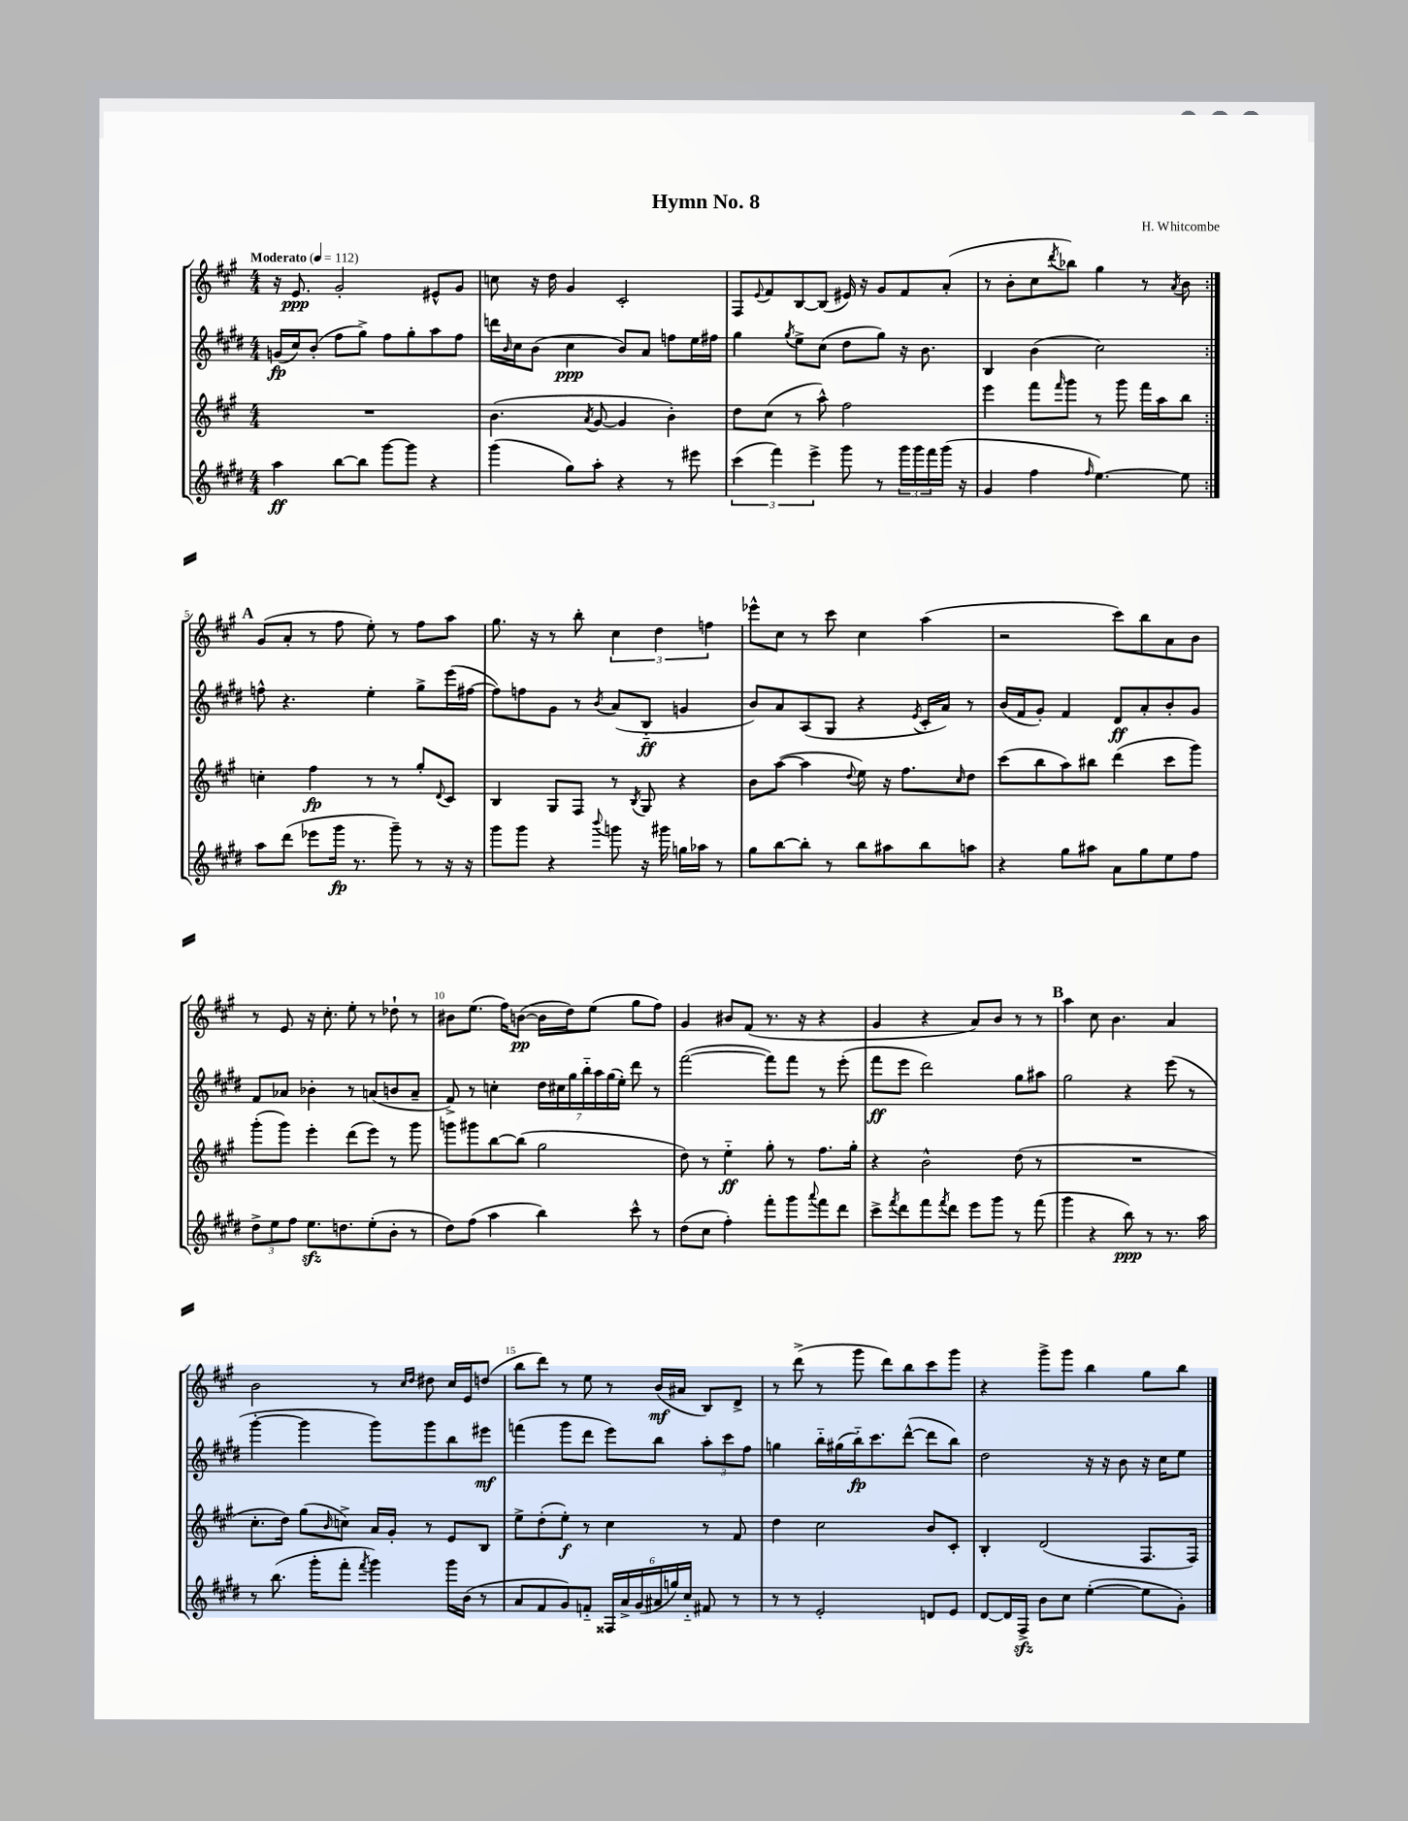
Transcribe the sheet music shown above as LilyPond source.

\header { title = "Hymn No. 8" composer = "H. Whitcombe" }
<<
\new StaffGroup <<
\new Staff = "s0" {
    \clef treble \key a \major \numericTimeSignature \time 4/4 \tempo "Moderato" 4 = 112
    \repeat volta 2 { r16 e'8.\ppp gis'2-. eis'8-^ gis'8 |
    c''8 r16 d''16 gis'4 cis'2-. |
    fis8 \appoggiatura { e'8 } fis'8 b8~ b8( eis'16) r16 gis'8 fis'8 a'8-.( |
    r8 b'8-. cis''8 \acciaccatura { d'''8 } bes''8) gis''4 r8 \acciaccatura { a'8 } b'8 | }
    \mark \markup { \bold "A" } gis'8( a'8-. r8 fis''8 e''8-.) r8 fis''8 a''8 |
    gis''8. r16 r8 b''8-. \tuplet 3/2 { cis''4 d''4 f''4 } |
    ees'''8-^ cis''8 r8 cis'''8 cis''4 a''4( |
    r2 cis'''8) b''8 a'8 b'8 |
    r8 e'8 r16 cis''8.-. e''8-. r8 des''8-! r8 |
    bis'8 e''8.( fis''16) b'8~\pp( b'16 d''16) e''8( gis''8 fis''8) |
    gis'4 bis'8 fis'8( r8. r16 r4 |
    gis'4 r4 a'8) b'8 r8 r8 |
    \mark \markup { \bold "B" } a''4 cis''8 b'4. a'4 |
    b'2 r8 \grace { cis''16 d''16 } dis''8 cis''16 e'16 d''8( |
    b''8 d'''8) r8 e''8 r8 b'16\mf( ais'16 b8) d'8-> |
    r8 d'''8->( r8 gis'''8 d'''8) b''8 cis'''8 gis'''8 |
    r4 gis'''8-> gis'''8 b''4 gis''8 b''8 \bar "|." |
}
\new Staff = "s1" {
    \clef treble \key e \major \numericTimeSignature \time 4/4
    \repeat volta 2 { g'16\fp( cis''16) b'8-.( fis''8 gis''8->) fis''8 gis''8-. a''8 fis''8 |
    d'''16 \grace { b'16 } cis''16 b'8( cis''4\ppp b'8) a'8 f''8 e''16 fis''16 |
    gis''4 \acciaccatura { gis''8 } e''8-> cis''8( dis''8 gis''8) r16 b'8. |
    b4 b'4( cis''2) | }
    \mark \markup { \bold "A" } f''8-^ r4. e''4-. gis''8-> e'''16( fis''16~ |
    fis''8) f''8 gis'8 r8 \acciaccatura { b'8 } a'8( b8-_\ff g'4 |
    b'8) a'8 a8( gis8 r4 \acciaccatura { e'8 } cis'16-. a'16) r8 |
    b'16( fis'16 gis'8-.) fis'4 dis'8\ff a'8-. b'8-. gis'8 |
    fis'8 aes'8 bes'4-. r8 a'8( b'8 a'8-- |
    fis'8->) r8 c''4-. \tuplet 7/4 { dis''16 cis''16 gis''16 b''16-_ a''16 gis''16( e''16-.) } dis'''8 r8 |
    fis'''2~( fis'''8) fis'''8 r8 e'''8-.( |
    fis'''8\ff e'''8 dis'''2) gis''8 ais''8 |
    \mark \markup { \bold "B" } gis''2 r4 e'''8( r8 |
    gis'''4~-. gis'''4 gis'''8) gis'''8 b''8 eis'''8\mf |
    f'''4( gis'''8 dis'''8 e'''8) b''8 \tuplet 3/2 { a''8-. cis'''8 fis''8 } |
    g''4 b''16-_ gis''16( b''16-_\fp) cis'''8. dis'''8~-^( dis'''8 b''8) |
    dis''2 r16 r16 b'8 r16 cis''16 e''8 \bar "|." |
}
\new Staff = "s2" {
    \clef treble \key a \major \numericTimeSignature \time 4/4
    \repeat volta 2 { R1 |
    b'4.( \acciaccatura { a'8 } gis'8~ gis'4 b'4-.) |
    d''8 cis''8( r8 a''8-^) fis''2 |
    e'''4 fis'''8 \grace { fis'''16 } gis'''8 r8 gis'''8 fis'''16 a''16 b''8 | }
    \mark \markup { \bold "A" } c''4-. fis''4\fp r8 r8 gis''8-. \appoggiatura { d'8 } cis'8 |
    b4 gis8 fis8 r8 \acciaccatura { b8 } gis8 r4 |
    b'8 a''8~( a''4 \appoggiatura { d''8 } e''8) r16 fis''8. \grace { cis''16 } d''8 |
    cis'''8( b''8 a''8) bis''8 d'''4( cis'''8 gis'''8) |
    gis'''8-.( gis'''8) e'''4-. d'''8( e'''8) r8 gis'''8 |
    g'''8 gis'''8 b''8~ b''8( gis''2 |
    d''8) r8 e''4-_\ff gis''8-. r8 fis''8. gis''16-. |
    r4 b'2-^ d''8( r8 |
    \mark \markup { \bold "B" } R1 |
    cis''8.-. d''16) gis''8( \grace { b'16 } c''8->) a'16 gis'16-. r8 e'8 b8 |
    e''8-> d''8-.( e''8-.\f) r8 cis''4 r8 fis'8 |
    d''4 cis''2 b'8 cis'8-. |
    b4-. d'2( fis8. fis16) \bar "|." |
}
\new Staff = "s3" {
    \clef treble \key e \major \numericTimeSignature \time 4/4
    \repeat volta 2 { a''4\ff b''8~ b''8 gis'''8~ gis'''8 r4 |
    gis'''4( gis''8) a''8-. r4 r8 eis'''8 |
    \tuplet 3/2 { cis'''4( fis'''4) e'''4-> } gis'''8 r8 \tuplet 3/2 { gis'''16 gis'''16 fis'''16 } gis'''16( r16 |
    gis'4 fis''4 \grace { fis''16 } e''4.~) e''8 | }
    \mark \markup { \bold "A" } a''8 dis'''8( ees'''8 gis'''16\fp r8. gis'''8--) r8 r16 r16 |
    gis'''8 gis'''8 r4 \appoggiatura { b'''8 } g'''8 r16 gis'''16 g''16 aes''16 r8 |
    gis''8 b''8~ b''8-. r8 b''8 ais''8 b''8 a''8 |
    r4 gis''8 ais''8 a'8 gis''8 e''8 fis''8 |
    \tuplet 3/2 { dis''8-> e''8 fis''8 } e''8.\sfz d''8. e''8-.( b'8-. r8 |
    dis''8) fis''8( a''4 b''4) cis'''8-^ r8 |
    dis''8( cis''8 fis''4-.) fis'''8-. gis'''8 \appoggiatura { a'''8 } fis'''8 dis'''8 |
    cis'''8-> \acciaccatura { fis'''8 } dis'''8 fis'''8 \acciaccatura { fis'''8 } dis'''8 e'''8 gis'''8 r8 fis'''8( |
    \mark \markup { \bold "B" } gis'''4 r4 b''8\ppp) r8 r8. a''16 |
    r8 b''8.( gis'''16-. fis'''8-. \acciaccatura { fis'''8 } gis'''4) gis'''16 b'16( r8 |
    a'8 fis'8 gis'8) f'8-_ \tuplet 6/4 { fisis16 a'16-> gis'16( ais'16 g''16) cis''16-_ } fis'8 r8 |
    r8 r8 e'2-. d'8 e'8 |
    dis'8~ dis'16 fis16->\sfz b'8 cis''8 e''4~-.( e''8 gis'8-.) \bar "|." |
}
>>
>>
\layout { \context { \Score \override BarNumber.break-visibility = ##(#f #t #t) barNumberVisibility = #(every-nth-bar-number-visible 5) } }
